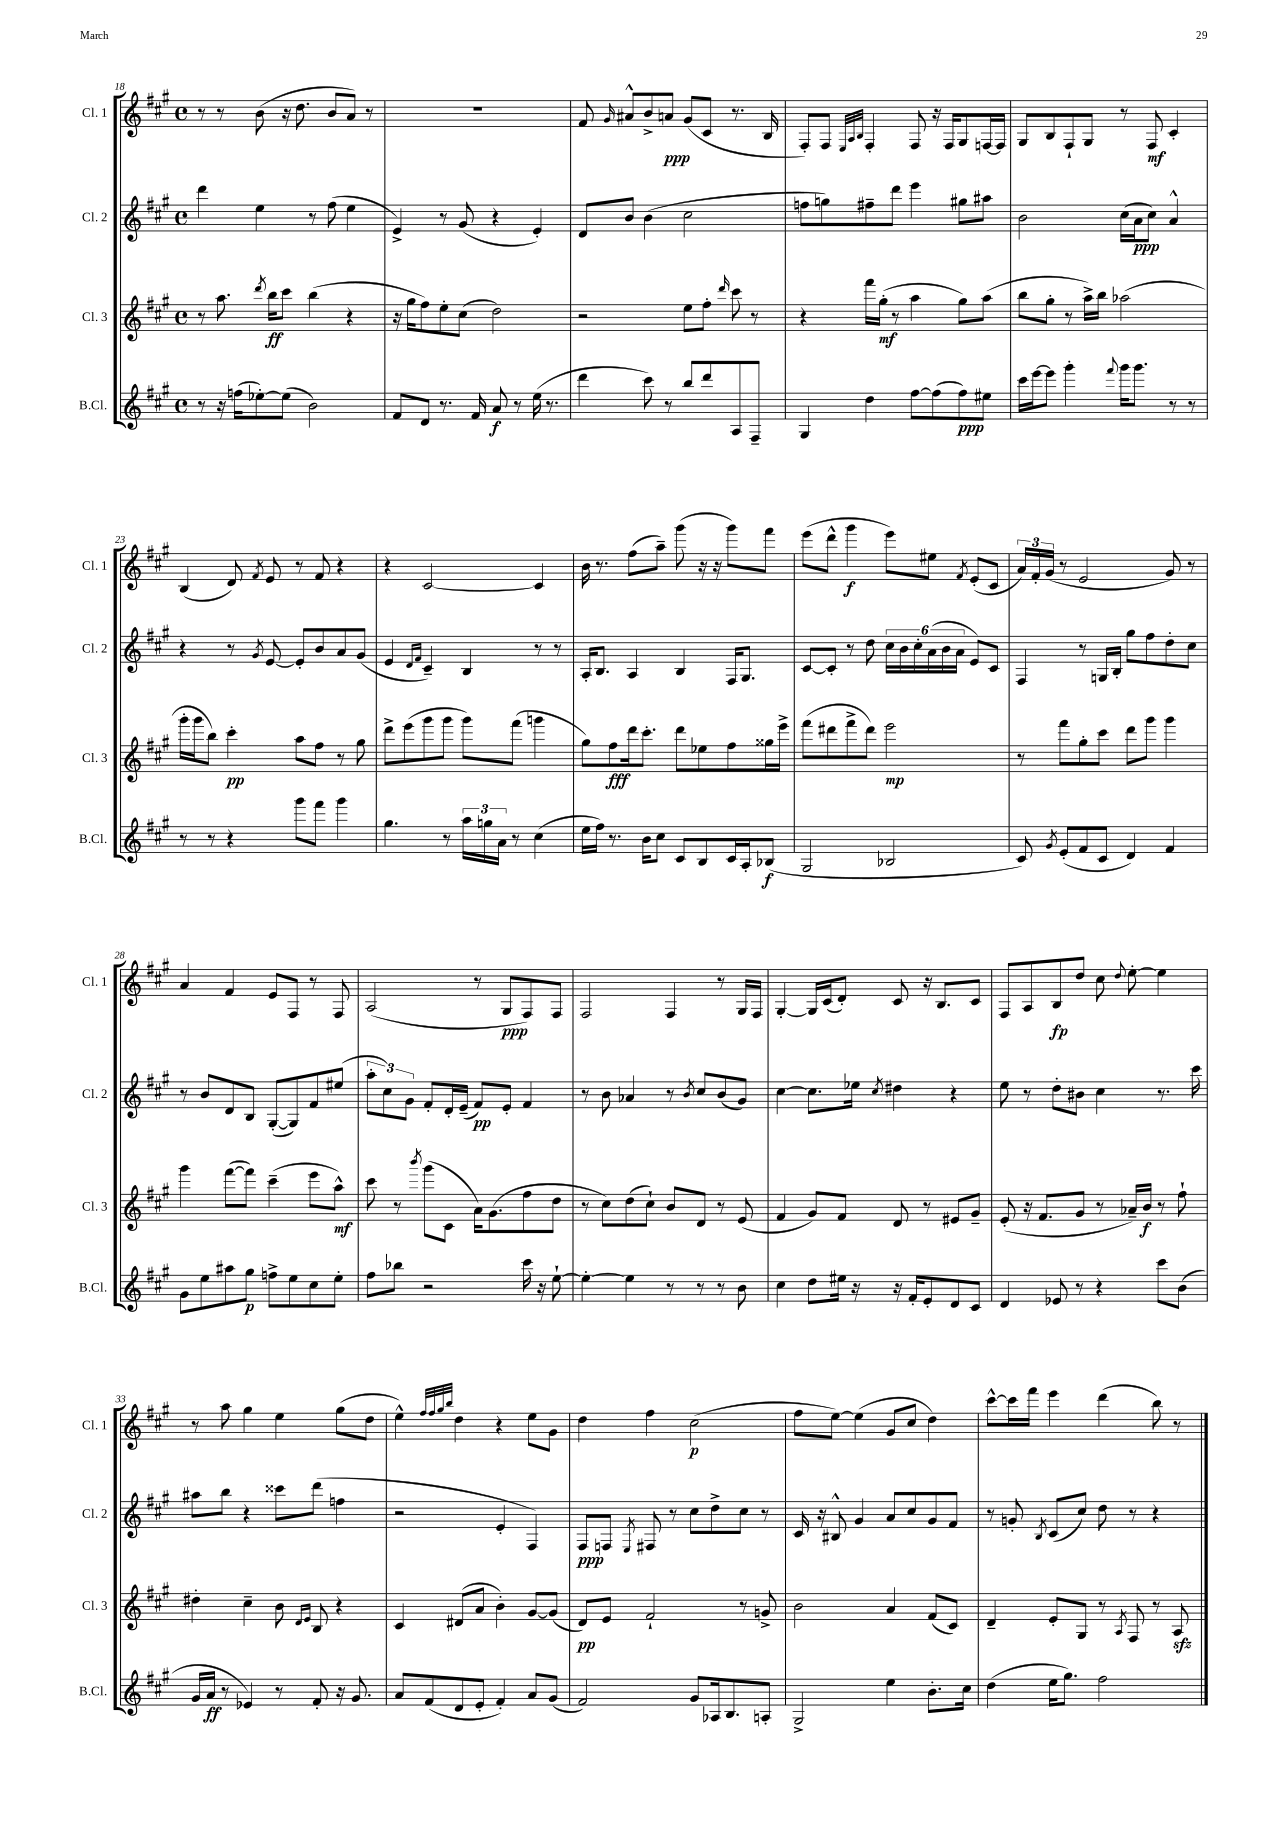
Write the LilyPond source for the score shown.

<<
\new StaffGroup <<
\new Staff = "s0" \with { instrumentName = "Cl. 1" shortInstrumentName = "Cl. 1" } {
    \clef treble \key a \major \defaultTimeSignature \time 4/4
    \autoBeamOff r8 r8 b'8( r16 d''8. b'8[ a'8]) r8 |
    R1 |
    fis'8 \grace { gis'16 } ais'8[-^ b'8-> a'8]\ppp gis'8[( cis'8] r8. b16 |
    fis8[-.) fis8] \grace { e32[ a32 b32] } fis4-. fis8 r16 fis16[ gis8 f16~ f16] |
    gis8[ b8 fis8-! gis8] r8 fis8\mf cis'4-. |
    b4( d'8) \acciaccatura { fis'8 } e'8 r8 fis'8 r4 |
    r4 cis'2~ cis'4 |
    b'16 r8. fis''8[( a''8]--) gis'''8( r16 r16 gis'''8[) fis'''8] |
    e'''8[( d'''8]-^ gis'''4\f e'''8[) eis''8] \acciaccatura { fis'8 } e'8[-.( cis'8] |
    \tuplet 3/2 { a'16[) fis'16-. gis'16]( } r8 e'2 gis'8) r8 |
    a'4 fis'4 e'8[ fis8] r8 fis8 |
    a2( r8 gis8[\ppp fis8) fis8] |
    fis2 fis4 r8 gis16[ fis16] |
    gis4~-. gis16[ cis'16( d'8]-.) cis'8 r16 b8.[ cis'8] |
    fis8[ a8 b8\fp d''8] cis''8 \appoggiatura { d''8 } e''8~-. e''4 |
    r8 a''8 gis''4 e''4 gis''8[( d''8] |
    e''4-^) \grace { fis''32[ fis''32 gis''32 b''32] } d''4 r4 e''8[ gis'8] |
    d''4 fis''4 cis''2\p( |
    fis''8[ e''8]~) e''4( gis'8[ cis''8] d''4) |
    cis'''8[~-^ cis'''16 fis'''16] e'''4 d'''4( b''8) r8 \bar "|." |
}
\new Staff = "s1" \with { instrumentName = "Cl. 2" shortInstrumentName = "Cl. 2" } {
    \clef treble \key a \major \defaultTimeSignature \time 4/4
    \autoBeamOff d'''4 e''4 r8 fis''8( e''4 |
    e'4->) r8 gis'8( r4 e'4-.) |
    d'8[ b'8] b'4( cis''2 |
    f''8[ g''8) fis''8-- d'''8] e'''4 gis''8[ ais''8] |
    b'2 cis''16[( a'16\ppp cis''8]) a'4-^ |
    r4 r8 \acciaccatura { gis'8 } e'8~ e'8[-. b'8 a'8 gis'8]( |
    e'4 \grace { d'16[ fis'16] } cis'4--) b4 r8 r8 |
    a16[-. b8.] a4 b4 fis16[ gis8.] |
    cis'8[~ cis'8]-. r8 d''8 \tuplet 6/4 { cis''16[ b'16 cis''16-. a'16( b'16 a'16] } e'8[) cis'8] |
    fis4 r8 g16[ b16]-. gis''8[ fis''8 d''8-. cis''8] |
    r8 b'8[ d'8 b8] gis8[~-.( gis8) fis'8 eis''8]( |
    \tuplet 3/2 { a''8[-. cis''8) gis'8] } fis'8[-. d'16-. e'16]--( fis'8[\pp) e'8]-. fis'4 |
    r8 b'8 aes'4 r8 \acciaccatura { b'8 } cis''8[ b'8( gis'8]) |
    cis''4~ cis''8.[ ees''16] \acciaccatura { cis''8 } dis''4 r4 |
    e''8 r8 d''8[-. bis'8] cis''4 r8. cis'''16 |
    ais''8[ b''8] r4 cisis'''8[ d'''8]( f''4 |
    r2 e'4-. fis4) |
    fis8[\ppp f8] \acciaccatura { e8 } fis8 r8 cis''8[ d''8-> cis''8] r8 |
    cis'16 r16 bis8-^ gis'4 a'8[ cis''8 gis'8 fis'8] |
    r8 g'8-. \acciaccatura { b8 } cis'8[( cis''8]) d''8 r8 r4 \bar "|." |
}
\new Staff = "s2" \with { instrumentName = "Cl. 3" shortInstrumentName = "Cl. 3" } {
    \clef treble \key a \major \defaultTimeSignature \time 4/4
    \autoBeamOff r8 a''8. \acciaccatura { d'''8 } b''16[\ff cis'''8] b''4( r4 |
    r16 gis''16[ fis''8) e''8-. cis''8]( d''2) |
    r2 e''8[ fis''8]-. \grace { d'''16 } cis'''8 r8 |
    r4 fis'''16[ gis''16]-.\mf( r8 a''4 gis''8[) a''8]( |
    b''8[ gis''8]-. r8 a''16[->) b''16] aes''2( |
    gis'''16[-. gis'''16 b''8]) cis'''4-.\pp a''8[ fis''8] r8 gis''8 |
    d'''8[-> e'''8( gis'''8 gis'''8] gis'''8[) fis'''8]( g'''4 |
    gis''8[) fis''8\fff d'''16 cis'''8.]-. d'''8[ ees''8 fis''8 gisis''16 e'''16]-> |
    fis'''8[( dis'''8 fis'''8-> dis'''8]) e'''2\mp |
    r8 fis'''8[ gis''8-. cis'''8] d'''8[ gis'''8] gis'''4 |
    gis'''4 fis'''8[~( fis'''8]) cis'''4--( e'''8[ a''8]-^\mf) |
    cis'''8 r8 \acciaccatura { b'''8 } gis'''8[( cis'8] a'16[) gis'8.( fis''8 d''8] |
    r8 cis''8[) d''8( cis''8]-!) b'8[ d'8] r8 e'8( |
    fis'4 gis'8[) fis'8] d'8 r8 eis'8[ gis'8]-- |
    e'8-.( r16 fis'8.[ gis'8] r8 aes'16[--) b'16]\f r8 fis''8-! |
    dis''4-. cis''4-- b'8 \grace { d'16[ e'16] } b8 r4 |
    cis'4 dis'8[( a'8] b'4-.) gis'8[~ gis'8]( |
    d'8[\pp) e'8] fis'2-! r8 g'8-> |
    b'2 a'4 fis'8[( cis'8]) |
    d'4-- e'8[-. gis8] r8 \acciaccatura { a8 } fis8 r8 a8\sfz \bar "|." |
}
\new Staff = "s3" \with { instrumentName = "B.Cl." shortInstrumentName = "B.Cl." } {
    \clef treble \key a \major \defaultTimeSignature \time 4/4
    \autoBeamOff r8 r16 f''16[( ees''8~-.) ees''8]( b'2) |
    fis'8[ d'8] r8. fis'16 a'8\f r8 e''16( r8. |
    d'''4 cis'''8) r8 b''8[ d'''8 a8 fis8]-- |
    gis4 d''4 fis''8[~ fis''8( fis''8\ppp) eis''8] |
    cis'''16[ e'''16~ e'''8] gis'''4-. \appoggiatura { fis'''8 } gis'''16[ gis'''8.] r8 r8 |
    r8 r8 r4 gis'''8[ fis'''8] gis'''4 |
    gis''4. r8 \tuplet 3/2 { a''16[ g''16 a'16] } r8 cis''4( |
    e''16[ fis''16]) r8. b'16[ cis''8] cis'8[ b8 cis'16 a16-. bes8]\f( |
    gis2 bes2 |
    cis'8) \acciaccatura { gis'8 } e'8[-.( fis'8 cis'8] d'4) fis'4 |
    gis'8[ e''8 ais''8 gis''8]\p f''8[-> e''8 cis''8 e''8]-. |
    fis''8[ bes''8] r2 cis'''16 r16 e''8~-! |
    e''4~-. e''4 r8 r8 r8 b'8 |
    cis''4 d''8[ eis''16] r16 r16 fis'16[-. e'8-. d'8 cis'8] |
    d'4 ees'8 r8 r4 cis'''8[ b'8]( |
    gis'16[ a'16]\ff r8 ees'4) r8 fis'8-. r16 gis'8. |
    a'8[ fis'8( d'8 e'8]-. fis'4-.) a'8[ gis'8]( |
    fis'2) gis'8[ aes16 b8. a8]-. |
    gis2-> e''4 b'8.[-. cis''16] |
    d''4( e''16[ gis''8.]) fis''2 \bar "|." |
}
>>
>>
\layout { \context { \Score currentBarNumber = #18 } }
